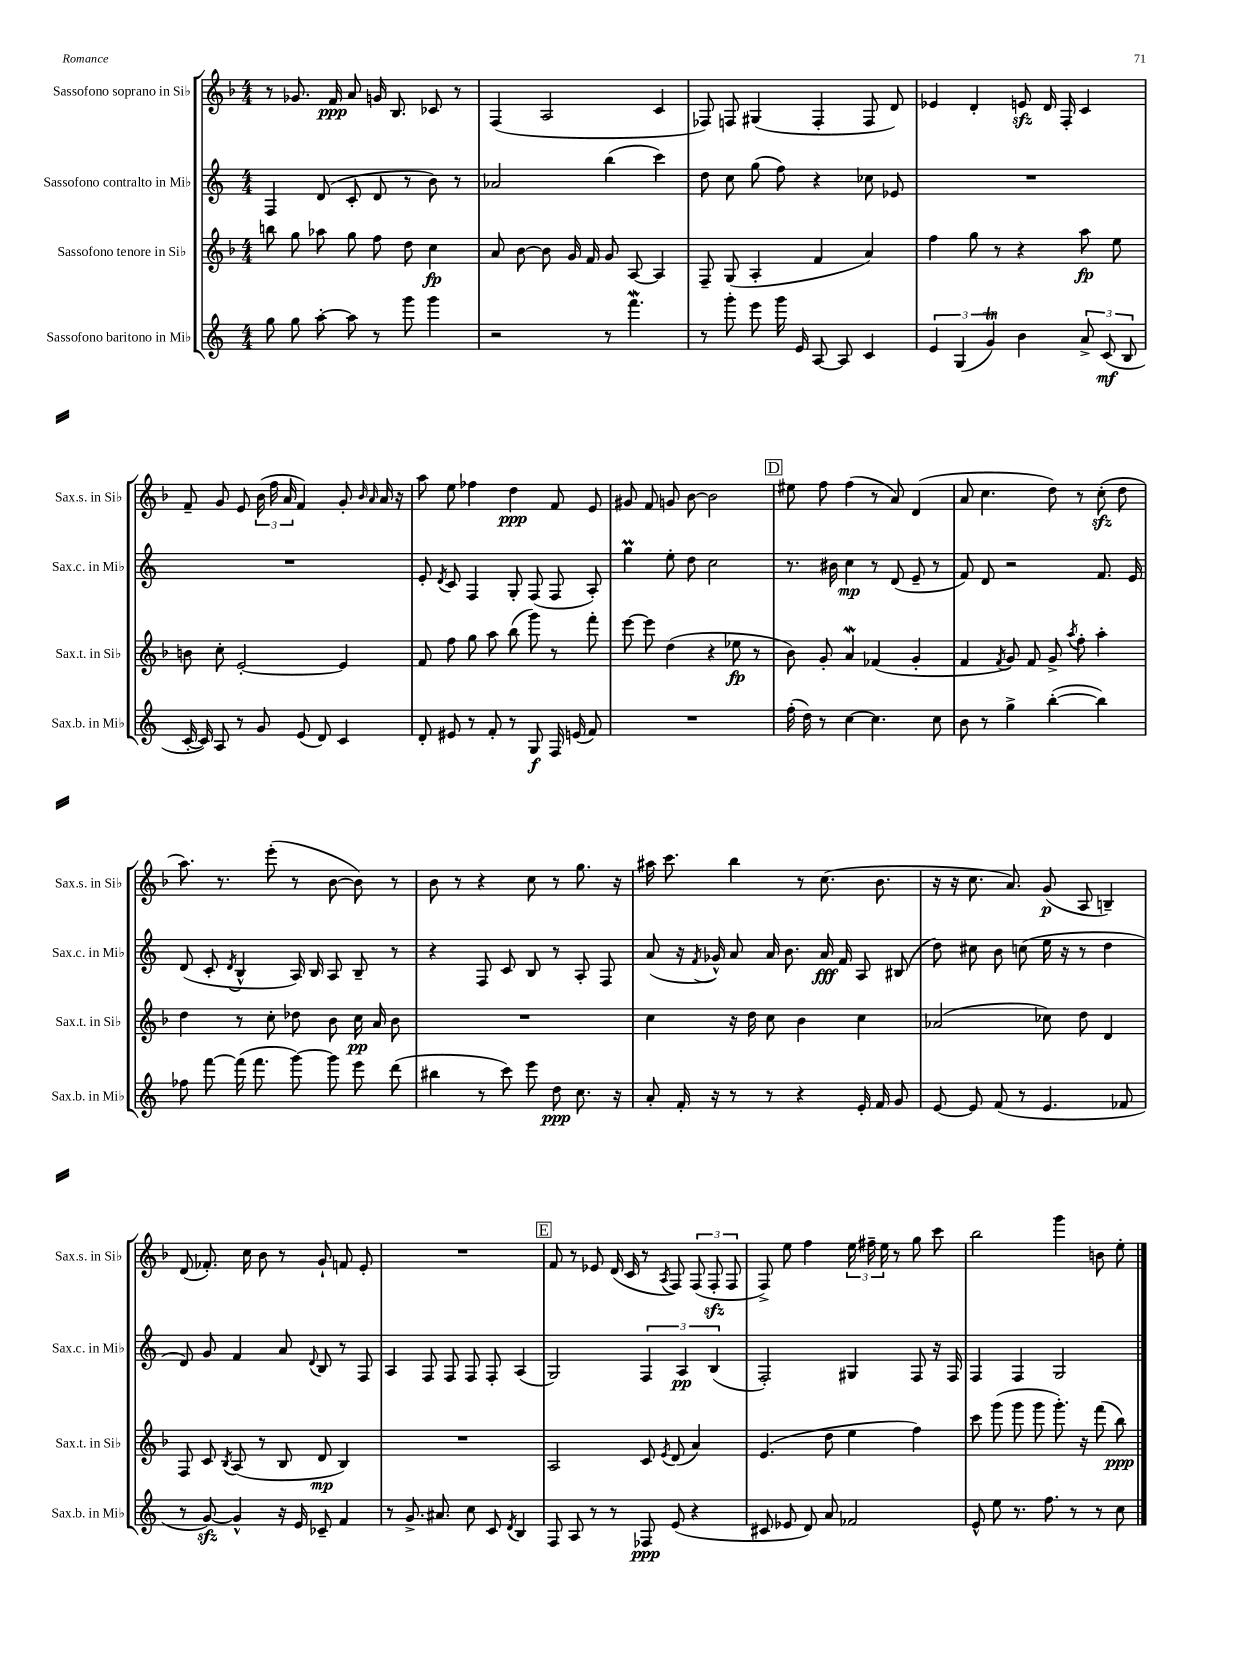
<<
\new StaffGroup <<
\new Staff = "s0" \with { instrumentName = "Sassofono soprano in Sib" shortInstrumentName = "Sax.s. in Sib" } {
    \clef treble \key f \major \numericTimeSignature \time 4/4
    \autoBeamOff r8 ges'8. f'16\ppp a'8 g'16 bes8. ces'8 r8 |
    f4( a2 c'4 |
    fes8) f8 gis4( f4-. f8 d'8) |
    ees'4 d'4-. e'8\sfz d'16 f16-. c'4 |
    f'8-- g'8 e'8 \tuplet 3/2 { bes'16( f''16 a'16 } f'4) g'8-. \grace { bes'16 a'16 } a'16 r16 |
    a''8 e''8 fes''4 d''4\ppp f'8 e'8 |
    gis'8 f'8 g'8 bes'8~ bes'2 |
    \mark \markup { \box "D" } eis''8 f''8 f''4( r8 a'8) d'4( |
    a'8 c''4. d''8) r8 c''8-.\sfz( d''8 |
    a''8.) r8. e'''8-.( r8 bes'8~ bes'8) r8 |
    bes'8 r8 r4 c''8 r8 g''8. r16 |
    ais''16 c'''8. bes''4 r8 c''8.( bes'8. |
    r16 r16 c''8. a'8.) g'8\p( a8 b4--) |
    d'8( fes'8.-.) c''16 bes'8 r8 g'8-! f'8 e'8-. |
    R1 |
    \mark \markup { \box "E" } f'8 r8 ees'8 d'16( c'16 r8 \acciaccatura { a8 } f8) \tuplet 3/2 { f8( f8-.\sfz f8 } |
    f8->) e''8 f''4 \tuplet 3/2 { e''16 fis''16-- e''16 } r8 g''8 c'''8 |
    bes''2 g'''4 b'8 e''8-. \bar "|." |
}
\new Staff = "s1" \with { instrumentName = "Sassofono contralto in Mib" shortInstrumentName = "Sax.c. in Mib" } {
    \clef treble \key c \major \numericTimeSignature \time 4/4
    \autoBeamOff f4 d'8( c'8-. d'8 r8 b'8) r8 |
    aes'2 b''4( c'''4) |
    d''8 c''8 g''8( f''8) r4 ces''8 ees'8 |
    R1 |
    R1 |
    e'8-. \acciaccatura { d'8 } c'8 f4 g8-. f8( f8 a8-.) |
    g''4\prall e''8-. d''8 c''2 |
    \mark \markup { \box "D" } r8. bis'16 c''4\mp r8 d'8( e'8-- r8 |
    f'8) d'8 r2 f'8. e'16 |
    d'8( c'8-. \acciaccatura { d'8 } b4-^ a16) b16 a8 b8-- r8 |
    r4 f8 c'8 b8 r8 a8-. f8 |
    a'8( r16 \acciaccatura { f'8 } ges'16-^) a'8 a'16 b'8. a'16\fff f'16 a8 bis8( |
    d''8) cis''8 b'8 c''8( e''16 r16 r8 d''4 |
    d'8) g'8 f'4 a'8 \appoggiatura { d'8 } b8 r8 f8 |
    a4 f8 f8 f8 f8-. a4( |
    \mark \markup { \box "E" } g2) \tuplet 3/2 { f4 a4\pp b4( } |
    f2-.) gis4 f8 r16 f16 |
    f4 f4 g2 \bar "|." |
}
\new Staff = "s2" \with { instrumentName = "Sassofono tenore in Sib" shortInstrumentName = "Sax.t. in Sib" } {
    \clef treble \key f \major \numericTimeSignature \time 4/4
    \autoBeamOff b''8 g''8 aes''8 g''8 f''8 d''8 c''4\fp |
    a'8 bes'8~ bes'8 g'16 f'16 g'8 a8~ a4 |
    f8-- g8( a4-. f'4 a'4) |
    f''4 g''8 r8 r4 a''8\fp e''8 |
    b'8 c''8-. e'2~-. e'4 |
    f'8 f''8 g''8 a''8 bes''8( g'''8) r8 f'''8-. |
    e'''8~ e'''8 d''4( r4 ees''8\fp r8 |
    \mark \markup { \box "D" } bes'8) g'8-. a'4\mordent fes'4( g'4-. |
    f'4 \acciaccatura { f'8 } g'8) f'8 g'8-> \acciaccatura { a''8 } f''8-. a''4-. |
    d''4 r8 c''8-. des''8 bes'8 c''16\pp a'16 bes'8 |
    R1 |
    c''4 r16 d''16 c''8 bes'4 c''4 |
    aes'2( ces''8) d''8 d'4 |
    f8 c'8 \acciaccatura { bes8 } a8( r8 bes8 d'8\mp bes4) |
    R1 |
    \mark \markup { \box "E" } a2 c'8 \acciaccatura { e'8 } d'8( a'4) |
    e'4.( d''8 e''4 f''4) |
    c'''8 g'''8( g'''8 g'''8 g'''8.-.) r16 f'''8( bes''8\ppp) \bar "|." |
}
\new Staff = "s3" \with { instrumentName = "Sassofono baritono in Mib" shortInstrumentName = "Sax.b. in Mib" } {
    \clef treble \key c \major \numericTimeSignature \time 4/4
    \autoBeamOff g''8 g''8 a''8~-. a''8 r8 g'''8 g'''4 |
    r2 r8 f'''4.\mordent |
    r8 g'''8-. e'''8 g'''16 e'16 a8~ a8 c'4 |
    \tuplet 3/2 { e'4 g4( g'4\trill) } b'4 \tuplet 3/2 { a'8-> c'8\mf( b8 } |
    c'16~-. c'16) a8 r8 g'8 e'8( d'8) c'4 |
    d'8-. eis'8 r8 f'8-. r8 g8\f f16 e'16( f'8) |
    R1 |
    \mark \markup { \box "D" } f''16-.( d''16) r8 c''4~ c''4. c''8 |
    b'8 r8 g''4-> b''4~-.( b''4) |
    fes''8 f'''8~ f'''16( f'''8. g'''8~) g'''8 e'''8 d'''8( |
    bis''4 r8 c'''8) e'''8 d''8\ppp c''8. r16 |
    a'8-. f'16-. r16 r8 r8 r4 e'16-. f'16 g'8 |
    e'8~ e'8 f'8( r8 e'4. fes'8 |
    r8 g'8~\sfz) g'4-^ r16 e'16 ces'8-- f'4 |
    r8 g'8.-> ais'8. c''8 c'8 \acciaccatura { d'8 } b4 |
    \mark \markup { \box "E" } f8 a8 r8 r8 fes8\ppp e'8( r4 |
    cis'8 ees'8 d'8) a'8 fes'2 |
    e'8-^ e''8 r8. f''8. r8 r8 c''8 \bar "|." |
}
>>
>>
\layout { \context { \Score \remove "Bar_number_engraver" } }
